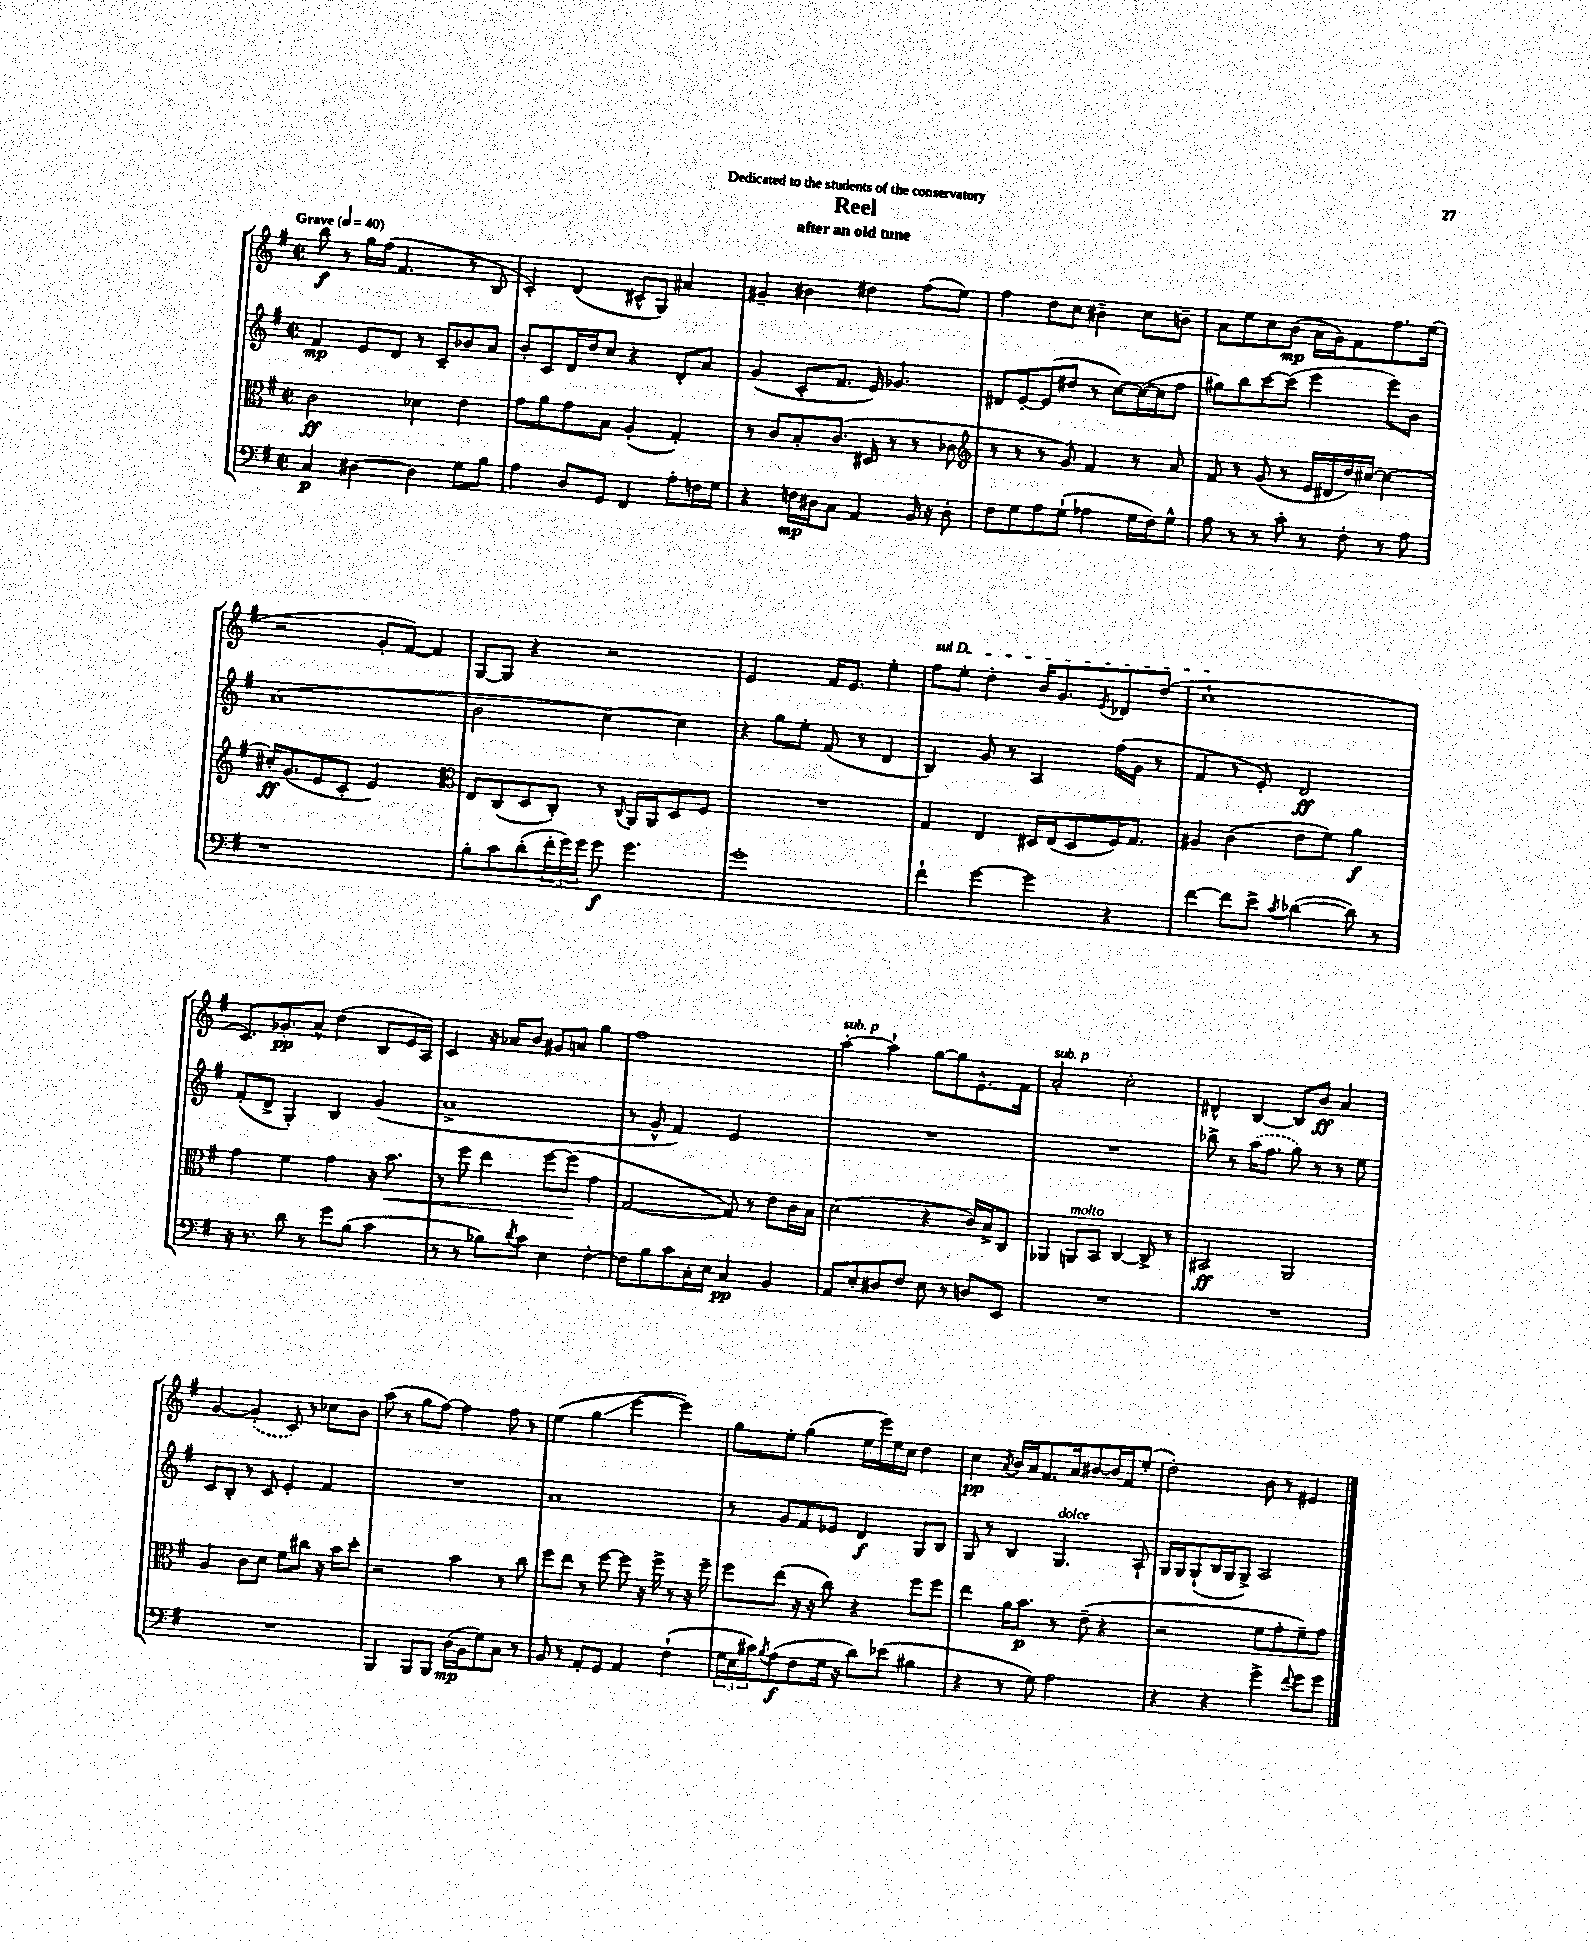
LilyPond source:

\header { title = "Reel" subtitle = "after an old tune" dedication = "Dedicated to the students of the conservatory" }
<<
\new StaffGroup <<
\new Staff = "s0" {
    \clef treble \key g \major \defaultTimeSignature \time 2/2 \tempo "Grave" 4 = 40
    b''8\f r8 g''16 fis''16( fis'4. r8 b8 |
    c'4-.) d'4( cis'8-^ g8) ais'4 |
    gis'4-- bis'4 dis''4 fis''8( e''8) |
    fis''4 d''8 c''8 bis'4-- c''8 b'8-- |
    a'8 e''8 c''8 b'8\mp( a'16 g'16) fis'8 fis''8. e''16( |
    r2 g'8-. fis'8~) fis'4 |
    g8~ g8 r4 r2 |
    e'2 fis'16 e'8. e''4-. |
    \once \override TextSpanner.bound-details.left.text = \markup { \italic "sul D" } fis''8\startTextSpan e''8-. d''4-. b'16 g'8. \acciaccatura { e'8 } des'8 d''8( |
    c''1-!\stopTextSpan |
    c'8.) ges'8.-.\pp a'8-^ d''4( b8 e'16 a16) |
    c'4 r16 aes'16 b'8 gis'8 a'8 g''4 |
    fis''1 |
    a''4~-.^\markup { \italic "sub. p" } a''4-! g''8~ g''8 e'8.-^ fis'16 |
    a'2-.^\markup { \italic "sub. p" } c''2-. |
    dis'4-^ b4~ b8 b'8\ff a'4 |
    g'4~ \once \slurDashed g'4-.( c'8) r8 ces''8 b'8 |
    a''8( r8 g''8 fis''8~) fis''4 fis''8 r8 |
    e''4( g''4\glissando e'''4~ e'''4) |
    g''8 e''8-. g''4( e''16 e'''16) e''16 c''16 d''4 |
    c''4\pp \acciaccatura { a'8 } b'16 a'16 fis'8. a'16 bis'8~ bis'16 fis'16 e''8-.( |
    d''2-.) b'8 r8 eis'4 \bar "|." |
}
\new Staff = "s1" {
    \clef treble \key g \major \defaultTimeSignature \time 2/2
    fis'4\mp e'8 d'8 r8 c'8-- bes'8 a'8 |
    b'8-. c'8 d'16 d''16 c''8 r4 d'8-. a'8 |
    g'4( c'8-. fis'8. e'16) ges'4. |
    dis'8 e'8~-. e'8( dis''8 r8 c''8~) c''16~( c''16 fis''8 |
    gis''8) b''8 c'''8~ c'''8( e'''4 e'''8) b'8 |
    a'1( |
    b'2 c''4~) c''4 |
    r4 g''8 e''8-. fis'8( r8 d'4 |
    b4) g'8 r8 a4 fis''16( g'16 r8 |
    fis'4 r8 e'8-.) d'2\ff |
    fis'8-.( d'8-> g4-.) b4 g'4( |
    a'1-> |
    r8 g'8-^ fis'4) e'2 |
    R1 |
    R1 |
    bes''8-> r8 \once \slurDashed a''16( fis''8. g''8) r8 r8 e''8 |
    c'8 b8-. r8 c'8 e'4-. fis'4 |
    R1 |
    a'1 |
    r8 g'8 fis'8 ees'8 d'4\f g8 b8 |
    g8 r8 b4 g4.^\markup { \italic "dolce" } a8-! |
    g16 g16 g8-!( b16 g16 g8->) a2 \bar "|." |
}
\new Staff = "s2" {
    \clef alto \key g \major \defaultTimeSignature \time 2/2
    c'2\ff des'4 e'4 |
    g'8 a'8 g'8 b8 a4-.( g4-.) |
    r8 c'8 b8-. c'8.( dis16 r8 r8 ces'8 |
    \clef treble r8 r8 r8 g'8) fis'4 r8 a'8 |
    fis'8 r8 g'8( r8 e'16 dis'16 d''16) cis''16~ cis''4~ |
    cis''16-.\ff g'8.( e'8 c'8-. e'2) |
    \clef alto e8 c8( d8 c8-.) r8 \appoggiatura { c8 } a,16 a,16 d8 fis8 |
    R1 |
    g4 e4 dis16 e16( dis8 fis16) g8. |
    ais4 c'4( e'8 fis'8) a'4\f |
    g'4 fis'4 g'4 r16 b'8.\< |
    r8 fis''8 e''4 fis''8~ fis''8\!( g'4 |
    g2~ g8) r8 e'8 c'16 b16 |
    d'2( r4 c'16) b16-> c8 |
    aes,4 a,8^\markup { \italic "molto" } b,8 c4~ c8-> r8 |
    bis,2\ff a,2 |
    a4 c'8 d'8 fis'8 cis''8 r16 b'16 d''8-. |
    r2 b'4 r8 c''8 |
    fis''8 e''8 r8 fis''8~ fis''8 r16 fis''16-> r8 r16 fis''16-- |
    fis''8 e''8( r16 r16 c''8) r4 fis''8 fis''8 |
    e''4 a'16 b'8.\p r8 e'8--( r4 |
    r2 fis'8 g'8-. fis'8--) g'8 \bar "|." |
}
\new Staff = "s3" {
    \clef bass \key g \major \defaultTimeSignature \time 2/2
    c4\p dis4~ dis4 g8 b8 |
    a4 d8 g,8 fis,4 a8-. f16 g16 |
    r4 f16\mp dis16 c8 a,4 b,16 r16 dis8-. |
    fis8 g8 a8 g8-!( aes4 g16 fis16) g8-^ |
    a8 r8 r8 c'8-. r8 fis8-. r8 a8 |
    r1 |
    b8-. c'8 d'8-.( \tuplet 3/2 { fis'16-. g'16) g'16 } g'8\f g'4. |
    g'1-. |
    fis'4-! g'4~ g'4 r4 |
    fis'4~ fis'8 e'8-> \acciaccatura { c'8 } des'4~( des'8) r8 |
    r16 r8. d'8 r8 g'8 b8( c'4 |
    r8 r8 bes8) \acciaccatura { d'8 } c'8 e4 fis4~-. |
    fis8 b8 c'8 c16-. e16 c4\pp b,4 |
    a,8 e8-. dis8 fis8 e8 r8 d8 e,8 |
    R1 |
    R1 |
    R1 |
    b,,4 b,,8 b,,8 d16\mp( b,16 g8) c8 r8 |
    b,8 r8 a,8-. g,8 a,4 fis4-!( |
    \tuplet 3/2 { g16 e16 cis'16) } \acciaccatura { b8 } a8\f( fis8 g16 r16 d'8) ees'8( bis4 |
    r4 r8 g8) a2 |
    r4 r4 g'4-> \appoggiatura { fis'8 } g'8 g'8 \bar "|." |
}
>>
>>
\layout { \context { \Score \remove "Bar_number_engraver" } }
